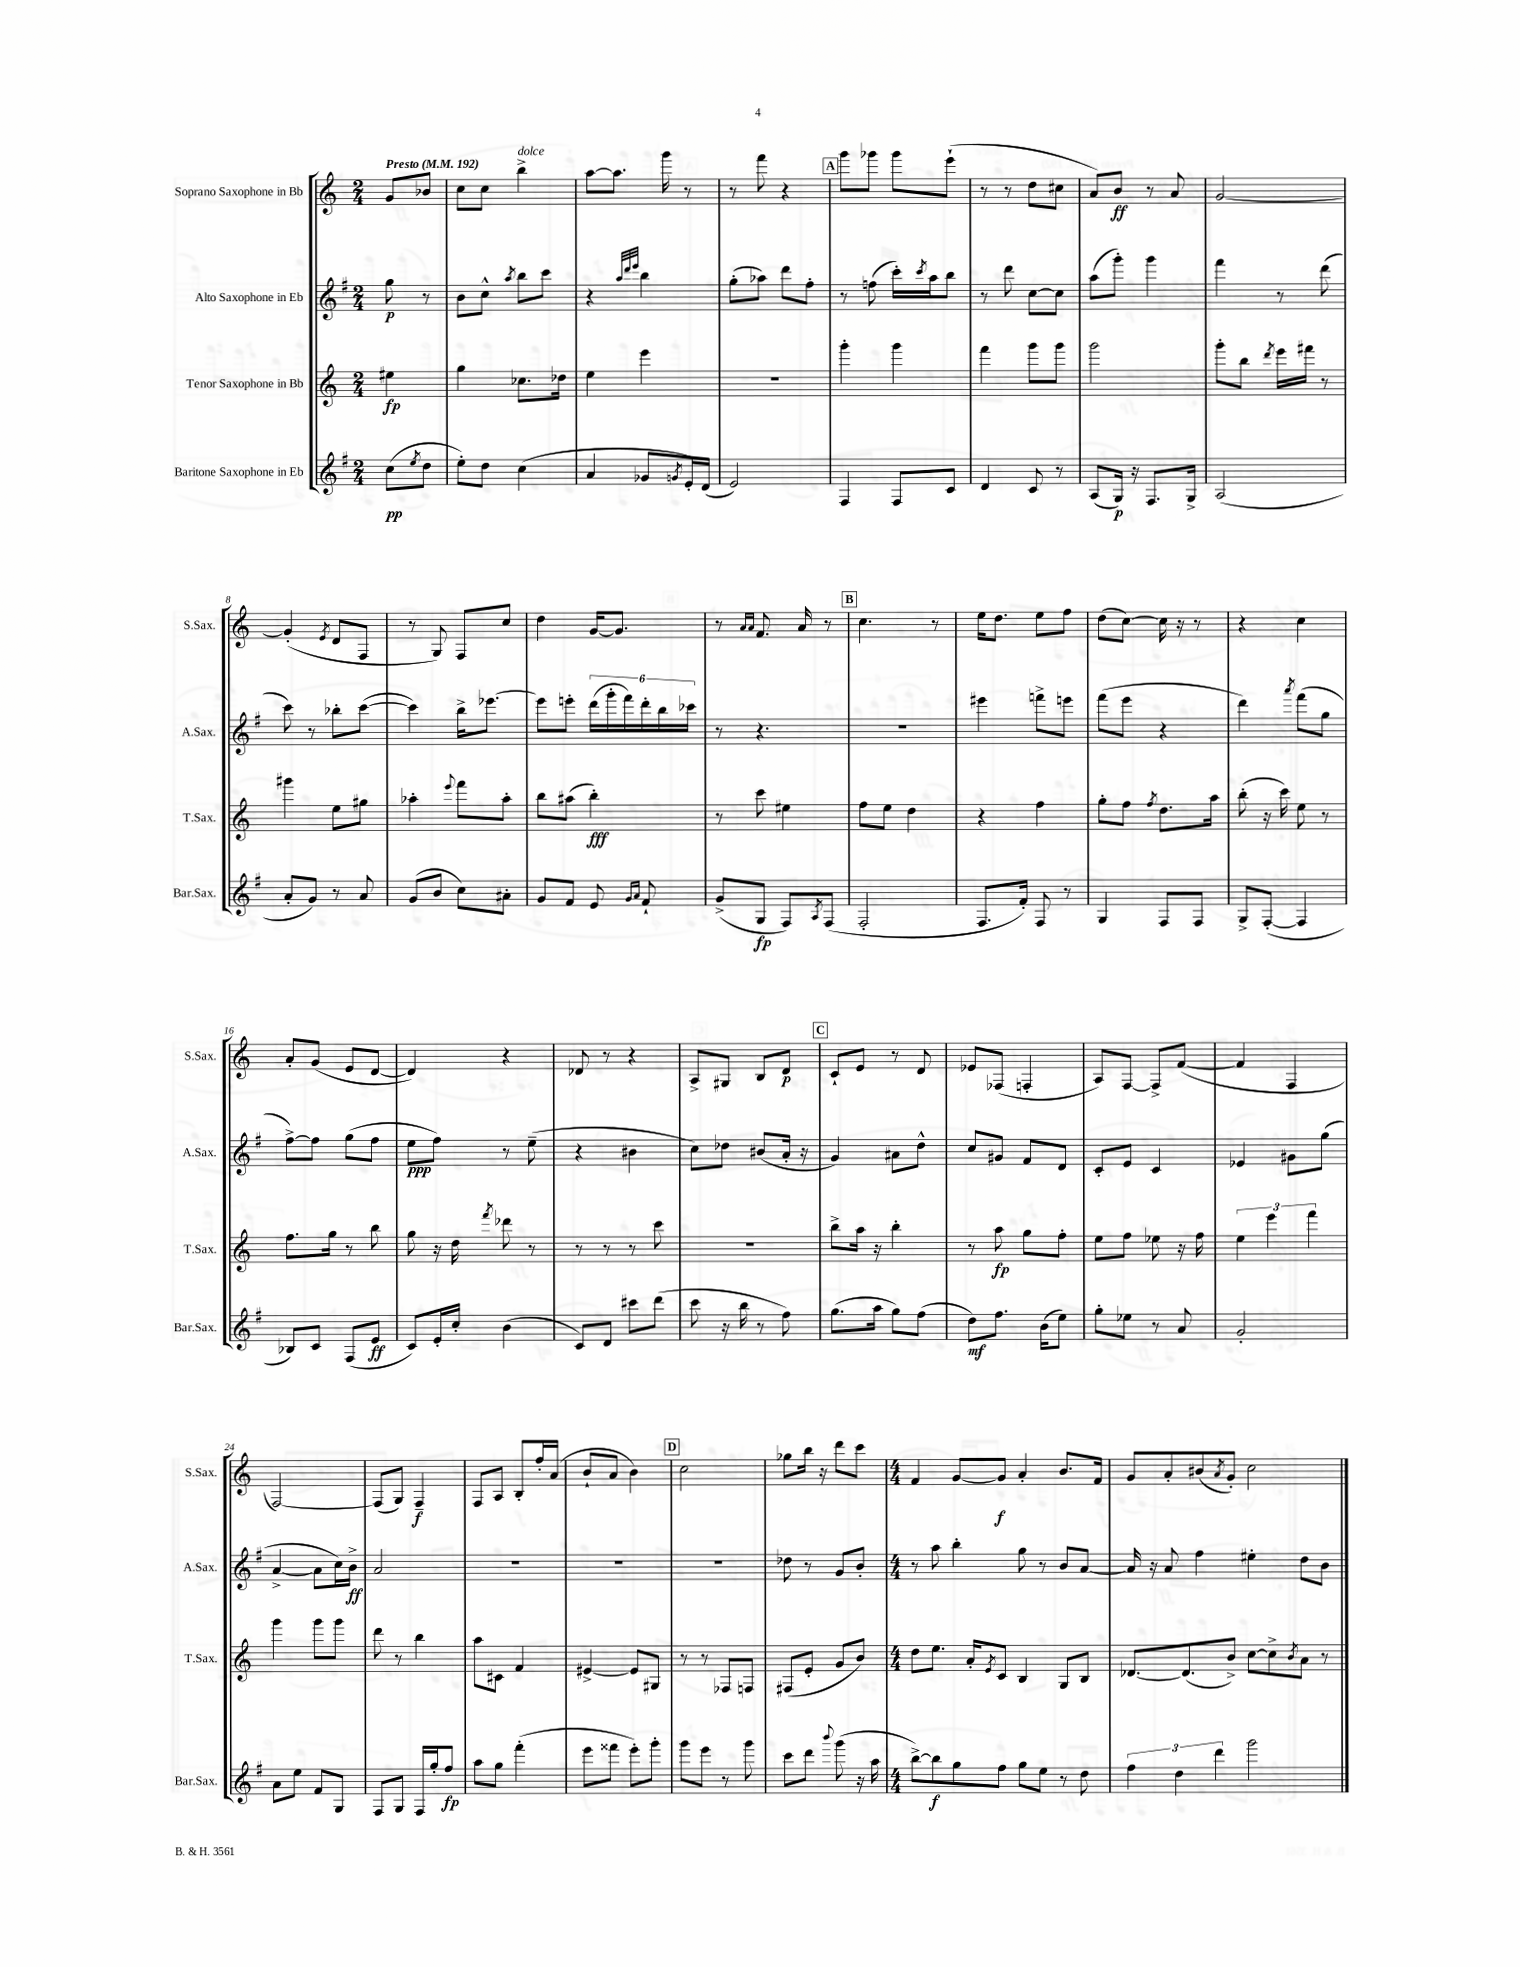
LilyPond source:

<<
\new StaffGroup <<
\new Staff = "s0" \with { instrumentName = "Soprano Saxophone in Bb" shortInstrumentName = "S.Sax." } {
    \clef treble \key c \major \numericTimeSignature \time 2/4 \partial 4 \tempo "Presto" 4 = 192
    g'8 bes'8 |
    c''8 c''8 b''4->^\markup { \italic "dolce" } |
    a''8~ a''8. g'''16 r8 |
    r8 f'''8 r4 |
    \mark \markup { \box "A" } g'''8 ges'''8 ges'''8 e'''8-!( |
    r8 r8 d''8 cis''8 |
    a'8) b'8\ff r8 a'8 |
    g'2~ |
    g'4-.( \acciaccatura { e'8 } d'8 f8 |
    r8 g8) f8 c''8 |
    d''4 g'16~ g'8. |
    r8 \grace { a'16 a'16 } f'8. a'16 r8 |
    \mark \markup { \box "B" } c''4. r8 |
    e''16 d''8. e''8 f''8 |
    d''8( c''8~) c''16 r16 r8 |
    r4 c''4 |
    a'8-. g'8( e'8 d'8~ |
    d'4) r4 |
    des'8 r8 r4 |
    a8-> gis8 b8 d'8\p |
    \mark \markup { \box "C" } c'8-! e'8 r8 d'8 |
    ees'8 fes8( f4-. |
    a8) f8~ f8-> f'8~( |
    f'4 f4 |
    f2~) |
    f8( g8) f4--\f |
    f8 a8 b8-. f''16-. a'16( |
    b'8-! a'8 b'4) |
    \mark \markup { \box "D" } c''2 |
    ges''8 b''16 r16 d'''8 c'''8 |
    \numericTimeSignature \time 4/4 f'4 g'8~ g'8\f a'4-. b'8. f'16 |
    g'8 a'8-. bis'8( \acciaccatura { a'8 } g'8-.) c''2 \bar "|." |
}
\new Staff = "s1" \with { instrumentName = "Alto Saxophone in Eb" shortInstrumentName = "A.Sax." } {
    \clef treble \key g \major \numericTimeSignature \time 2/4 \partial 4
    g''8\p r8 |
    b'8 c''8-^ \acciaccatura { a''8 } b''8 c'''8 |
    r4 \grace { a''32 d'''32 e'''32 } b''4 |
    g''8-.( aes''8) d'''8 fis''8-. |
    \mark \markup { \box "A" } r8 f''8( c'''16-.) \acciaccatura { c'''8 } a''16 b''8 |
    r8 d'''8 c''8~ c''8 |
    a''8( g'''8-.) g'''4 |
    fis'''4 r8 d'''8( |
    c'''8) r8 bes''8-. c'''8~( |
    c'''4) b''16-> ees'''8.~ |
    ees'''8 e'''8-. \tuplet 6/4 { d'''16( g'''16-. fis'''16) d'''16-. b''16 ces'''16 } |
    r8 r4. |
    \mark \markup { \box "B" } r2 |
    eis'''4 f'''8-> e'''8 |
    fis'''8( e'''8 r4 |
    d'''4) \acciaccatura { a'''8 } fis'''8( g''8 |
    fis''8~->) fis''8 g''8( fis''8 |
    e''8\ppp fis''8) r8 e''8--( |
    r4 bis'4 |
    c''8) des''8 bis'8( a'16-. r16 |
    \mark \markup { \box "C" } g'4) ais'8 d''8-^ |
    c''8 gis'8 fis'8 d'8 |
    c'8-. e'8 c'4 |
    ees'4 gis'8 g''8( |
    a'4~-> a'8 c''16) b'16->\ff |
    a'2 |
    R2 |
    R2 |
    \mark \markup { \box "D" } R2 |
    des''8 r8 g'8 b'8-. |
    \numericTimeSignature \time 4/4 r8 a''8 b''4-. g''8 r8 b'8 a'8~ |
    a'16 r16 a'8 fis''4 eis''4-. d''8 b'8 \bar "|." |
}
\new Staff = "s2" \with { instrumentName = "Tenor Saxophone in Bb" shortInstrumentName = "T.Sax." } {
    \clef treble \key c \major \numericTimeSignature \time 2/4 \partial 4
    eis''4\fp |
    g''4 ces''8. des''16 |
    e''4 e'''4 |
    r2 |
    \mark \markup { \box "A" } g'''4-. g'''4 |
    f'''4 g'''8 g'''8 |
    g'''2 |
    g'''8-. b''8 \acciaccatura { d'''8 } e'''16 fis'''16 r8 |
    gis'''4 e''8 gis''8 |
    aes''4-. \appoggiatura { e'''8 } f'''8 aes''8-. |
    b''8 ais''8( b''4-.\fff) |
    r8 c'''8 eis''4 |
    \mark \markup { \box "B" } f''8 e''8 d''4 |
    r4 f''4 |
    g''8-. f''8 \acciaccatura { f''8 } d''8. a''16 |
    b''8-.( r16 c'''16) e''8 r8 |
    f''8. g''16 r8 b''8 |
    g''8 r16 d''16 \acciaccatura { f'''8 } des'''8 r8 |
    r8 r8 r8 c'''8 |
    R2 |
    \mark \markup { \box "C" } b''8-> a''16 r16 b''4-. |
    r8 a''8\fp g''8 f''8-. |
    e''8 f''8 ees''8 r16 f''16 |
    \tuplet 3/2 { e''4 e'''4 f'''4 } |
    g'''4 g'''8 g'''8 |
    d'''8 r8 b''4 |
    a''8 cis'8 f'4 |
    eis'4~-> eis'8 gis8 |
    \mark \markup { \box "D" } r8 r8 fes8 f8 |
    fis8( e'8-. g'8 b'8) |
    \numericTimeSignature \time 4/4 d''8 e''8. a'16-. \acciaccatura { e'8 } c'8 b4 g8 b8 |
    des'8.~ des'8.( b'8->) c''8~ c''8-> \acciaccatura { b'8 } a'8 r8 \bar "|." |
}
\new Staff = "s3" \with { instrumentName = "Baritone Saxophone in Eb" shortInstrumentName = "Bar.Sax." } {
    \clef treble \key g \major \numericTimeSignature \time 2/4 \partial 4
    c''8\pp( \acciaccatura { e''8 } d''8 |
    e''8-.) d''8 c''4( |
    a'4 ges'8 \acciaccatura { g'8 } e'16-.) d'16( |
    e'2) |
    \mark \markup { \box "A" } fis4 fis8 c'8 |
    d'4 c'8 r8 |
    a8( g16\p) r16 fis8. g16-> |
    a2( |
    a'8-. g'8) r8 a'8 |
    g'8( b'8 c''8) ais'8-. |
    g'8 fis'8 e'8 \grace { g'16 a'16 } fis'8-! |
    g'8->( g8\fp fis8) \acciaccatura { a8 } fis8( |
    \mark \markup { \box "B" } fis2-. |
    fis8. fis'16-.) fis8 r8 |
    g4 fis8 fis8 |
    g8-> fis8~-.( fis4 |
    bes8) c'8 fis8( e'8\ff |
    c'8) e'16-. c''16-. b'4( |
    c'8) d'8 cis'''8 d'''8( |
    c'''8 r16 b''16 r8 fis''8) |
    \mark \markup { \box "C" } g''8.( a''16 g''8) fis''8( |
    d''8\mf) fis''8. b'16( e''8) |
    g''8-. ees''8 r8 a'8 |
    g'2-. |
    a'8 e''8 fis'8 g8 |
    fis8 g8 fis16 g''16-. fis''8\fp |
    a''8 g''8 fis'''4-.( |
    e'''8 fisis'''8 e'''8-.) g'''8-. |
    \mark \markup { \box "D" } g'''8 e'''8 r8 g'''8 |
    c'''8 d'''8 \appoggiatura { b'''8 } g'''8( r16 a''16 |
    \numericTimeSignature \time 4/4 b''8~->) b''8\f g''8 fis''8 g''8 e''8 r8 d''8 |
    \tuplet 3/2 { fis''4 d''4 d'''4 } g'''2 \bar "|." |
}
>>
>>
